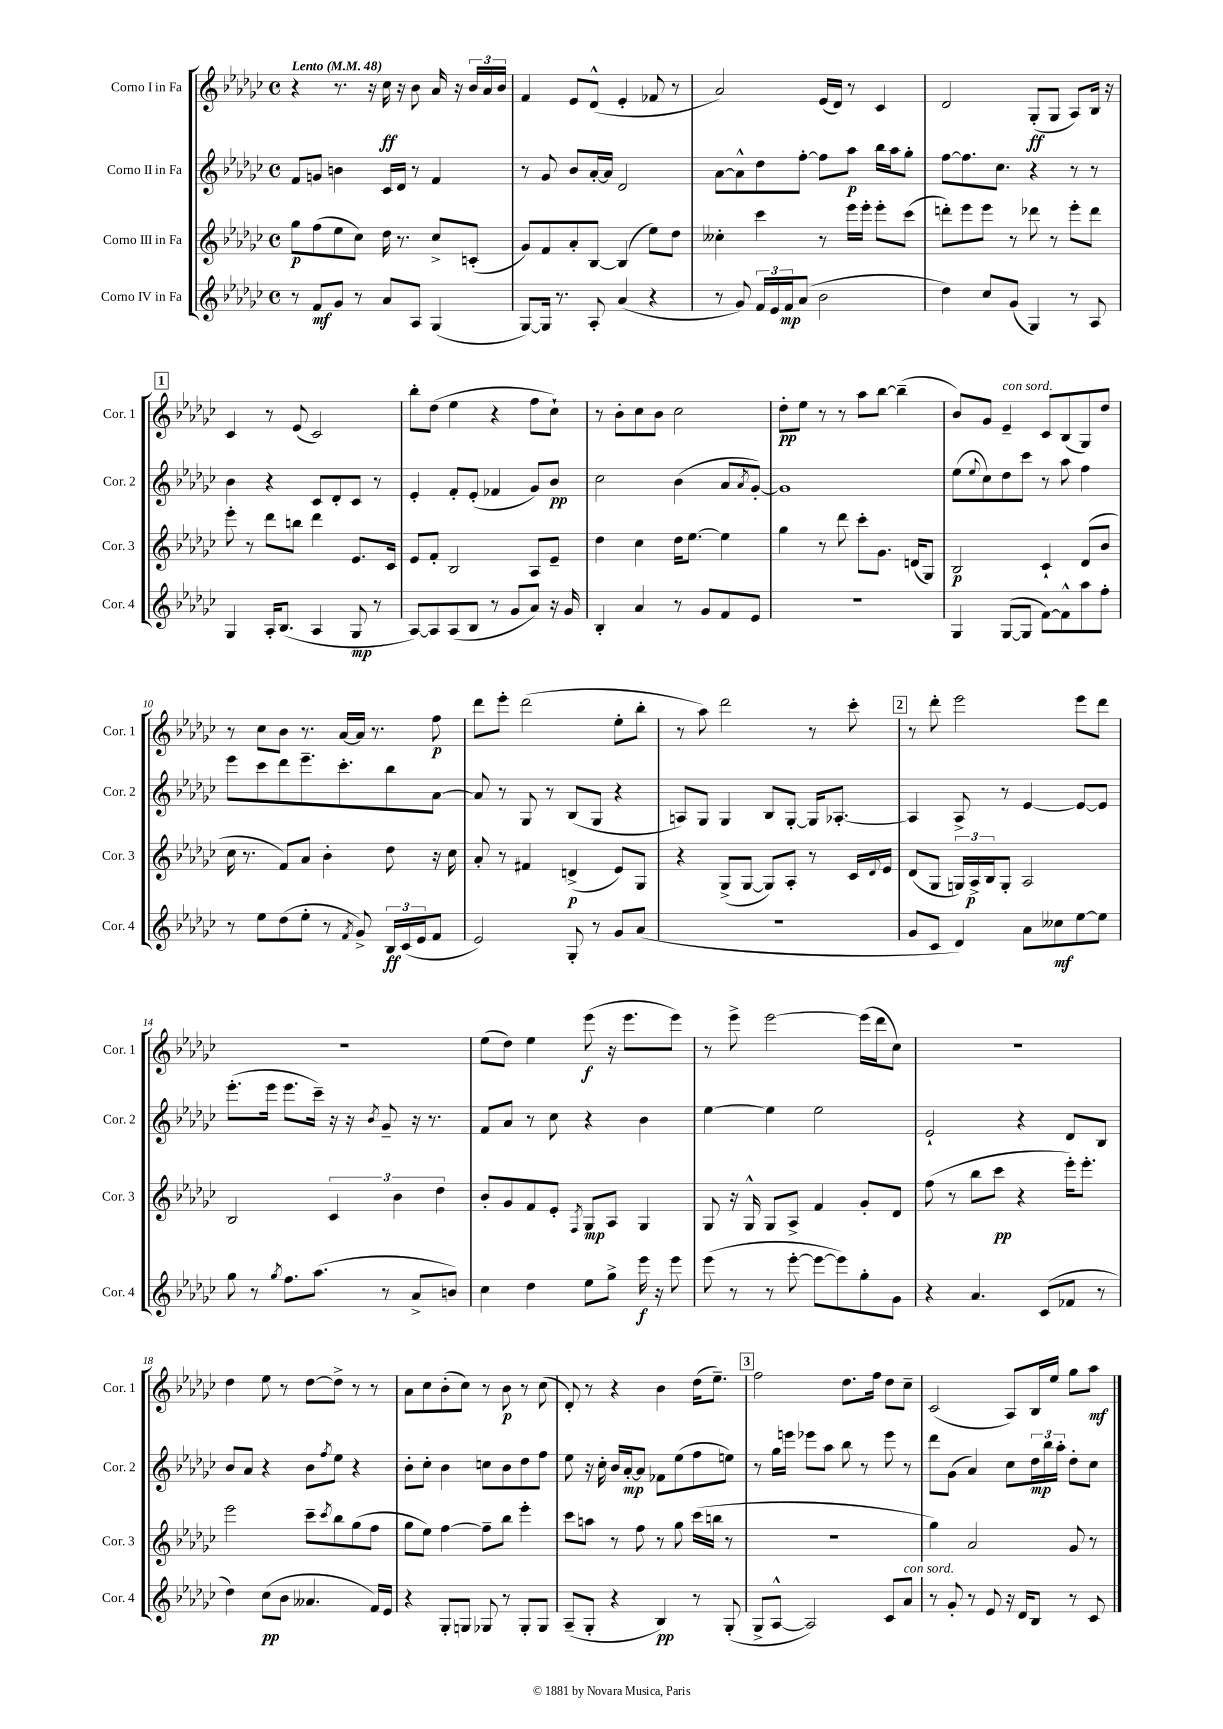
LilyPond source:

<<
\new StaffGroup <<
\new Staff = "s0" \with { instrumentName = "Corno I in Fa" shortInstrumentName = "Cor. 1" } {
    \clef treble \key ges \major \defaultTimeSignature \time 4/4 \tempo "Lento" 4 = 48
    r4 r8. r16 ces''16\ff r16 bes'8 aes'16 r16 \tuplet 3/2 { bes'16 aes'16 bes'16 } |
    f'4 ees'8 des'8-^( ees'4-. fes'8 r8 |
    aes'2) ees'16( des'16) r8 ces'4 |
    des'2 ges8-.\ff( ges8 aes8) bes16 r16 |
    \mark \markup { \box "1" } ces'4 r8 ees'8( ces'2) |
    bes''8-. des''8( ees''4 r4 f''8 ces''8-!) |
    r8 bes'8-. ces''8 bes'8 ces''2 |
    des''8-.\pp ees''8 r8 r8 aes''8 bes''8~ bes''4--( |
    bes'8) ges'8 ees'4--^\markup { \italic "con sord." } ces'8 bes8( ges8) des''8 |
    r8 ces''8 bes'8 r8. aes'16~ aes'16 r8. f''8\p |
    des'''8 ees'''8-. des'''2( ees''8-. bes''8-. |
    r8 aes''8) des'''2 r8 ces'''8-. |
    \mark \markup { \box "2" } r8 des'''8-. ees'''2 ees'''8 des'''8 |
    R1 |
    ees''8( des''8) ees''4 ees'''8\f( r16 ees'''8. ees'''8) |
    r8 ees'''8-> ees'''2~ ees'''16( des'''16 ces''8) |
    R1 |
    des''4 ees''8 r8 des''8~ des''8-> r8 r8 |
    aes'8 ces''8 bes'8-.( ces''8) r8 bes'8\p r8 ces''8( |
    des'8-.) r8 r4 bes'4 des''16( ees''8.--) |
    \mark \markup { \box "3" } f''2 des''8. f''16 des''8 ces''8-- |
    ces'2( aes8) bes16 ees''16 ges''8 aes''8\mf \bar "|." |
}
\new Staff = "s1" \with { instrumentName = "Corno II in Fa" shortInstrumentName = "Cor. 2" } {
    \clef treble \key ges \major \defaultTimeSignature \time 4/4
    f'8 g'8 b'4 ces'16 des'16 r8 f'4 |
    r8 ges'8 bes'8 aes'16~-. aes'16 des'2 |
    aes'8~ aes'8-^ des''8 f''8~-. f''8 aes''8\p bes''16 aes''16 ges''8-. |
    f''8~ f''8. ces''8. r4 r8 r8 |
    \mark \markup { \box "1" } bes'4 r4 ces'8 des'8-. ces'8 r8 |
    ees'4-. f'8-. ees'8-.( fes'4 ges'8) bes'8\pp |
    ces''2 bes'4( aes'8 \acciaccatura { aes'8 } ges'8~-.) |
    ges'1 |
    ees''8( \appoggiatura { ees''8 } ces''8) des''8 ces'''8 r8 aes''8 f''4 |
    ees'''8 ces'''8 des'''8 ees'''8.-- ces'''8.-. bes''8 aes'8~ |
    aes'8 r8 ges8 r8 bes8( ges8 r4 |
    a8) ges8 ges4 bes8 ges8~-. ges16 aes8.~-. |
    \mark \markup { \box "2" } aes4 aes8-> r8 ees'4~ ees'8~ ees'8 |
    ees'''8.-.( ees'''16 ees'''8. ces'''16--) r16 r16 \acciaccatura { bes'8 } ges'8-- r16 r8. |
    f'8 aes'8 r8 ces''8 r4 bes'4 |
    ees''4~ ees''4 ees''2 |
    ees'2-! r4 des'8 bes8 |
    bes'8 aes'8 r4 bes'8 \acciaccatura { f''8 } ees''8 r4 |
    bes'8-. ces''8-. bes'4 c''8 bes'8 des''8 f''8 |
    ees''8 r16 ces''16-. bes'16 aes'16~-.\mp aes'8 fes'8 ees''8( f''8 e''8) |
    \mark \markup { \box "3" } r8 ges''16 e'''16 ees'''8 aes''8 bes''8 r8 ees'''8 r8 |
    des'''8 ges'8( aes'4) ces''8 \tuplet 3/2 { des''16\mp bes''16 aes''16-. } des''8-. ces''8 \bar "|." |
}
\new Staff = "s2" \with { instrumentName = "Corno III in Fa" shortInstrumentName = "Cor. 3" } {
    \clef treble \key ges \major \defaultTimeSignature \time 4/4
    ges''8\p f''8( ees''8 ces''8) des''16 r8. ces''8-> c'8-.( |
    ges'8) f'8 aes'8-. bes8~ bes4( ees''8) des''8 |
    ceses''4-. ces'''4 r8 ees'''16 ees'''16-. ees'''8-. ces'''8( |
    d'''8-.) ees'''8 ees'''8 r8 des'''8 r8 ees'''8-. des'''8 |
    \mark \markup { \box "1" } ees'''8-. r8 des'''8 b''8 des'''4 ees'8. ces'16 |
    ees'8 f'8-. bes2 aes8 ees'8-- |
    des''4 ces''4 des''16 ees''8.~ ees''4 |
    ges''4 r8 des'''8 ces'''8-. ges'8. d'16( ges8) |
    bes2\p ces'4-! des'8( bes'8 |
    ces''16 r8. f'8) aes'8 bes'4-. des''8 r16 ces''16 |
    aes'8-. r8 fis'4 d'4->\p( ees'8) ges8 |
    r4 ges8->( ges8~ ges8) aes8-. r8 ces'16 \appoggiatura { des'8 } ees'16 |
    \mark \markup { \box "2" } des'8( ges8 \tuplet 3/2 { g16) aes16->\p bes16 } g8-. aes2 |
    bes2 \tuplet 3/2 { ces'4 bes'4 des''4 } |
    bes'8-. ges'8 f'8 ees'8-. \acciaccatura { f8 } ges8\mp aes8 ges4 |
    ges8 r16 ges16-^ ges8 aes8-> f'4 ges'8-. des'8 |
    f''8( r8 bes''8 ces'''8\pp r4 ees'''16-.) ees'''8.-. |
    ees'''2 ces'''8-- \acciaccatura { ces'''8 } bes''8 ges''8( f''8 |
    ges''8 ees''8) f''4~ f''8-- bes''8 ees'''4-. |
    ces'''8 a''8 r8 f''8 r8 ges''8 ces'''16( b''16 r8 |
    \mark \markup { \box "3" } R1 |
    ges''4) aes'2 ges'8 r8 \bar "|." |
}
\new Staff = "s3" \with { instrumentName = "Corno IV in Fa" shortInstrumentName = "Cor. 4" } {
    \clef treble \key ges \major \defaultTimeSignature \time 4/4
    r8 f'8\mf ges'8 r8 aes'8 aes8 ges4( |
    ges8~) ges16 r8. aes8-. aes'4( r4 |
    r8 ges'8) \tuplet 3/2 { f'16 ees'16 f'16\mp } aes'8( bes'2 |
    des''4) ces''8 ges'8( ges4) r8 aes8 |
    \mark \markup { \box "1" } ges4 aes16-. bes8.( aes4 ges8\mp r8 |
    aes8~) aes8 aes8( bes8 r8 ges'8 aes'8) r16 ges'16 |
    bes4-. aes'4 r8 ges'8 f'8 ees'8 |
    R1 |
    ges4 ges8~( ges8 f'8~) f'8-^ aes''8 f''8-. |
    r8 ees''8 des''8( ees''8-. r8 \acciaccatura { f'8 } ges'8->) \tuplet 3/2 { bes16\ff ces'16( ees'16 } f'8 |
    ees'2) ges8-. r8 ges'8 aes'8( |
    R1 |
    \mark \markup { \box "2" } ges'8 ces'8 des'4) aes'8 ceses''8\mf ees''8~ ees''8 |
    ges''8 r8 \acciaccatura { ges''8 } f''8. aes''8.( r8 aes'8-> b'8) |
    ces''4 des''4 ees''8 ges''8-> ees'''16\f r16 ees'''8 |
    ees'''8( r8 r8 ees'''8~-. ees'''8~ ees'''8) ges''8-. ges'8 |
    r4 aes'4. ces'8( fes'8 r8 |
    des''4) ces''8\pp( bes'8 aeses'4. f'16) ees'16 |
    r4 ges8-. g8 ges8 r8 ges8-. ges8 |
    aes8--( ges8-. r4 bes4\pp) r8 ges8-.( |
    \mark \markup { \box "3" } ges8-> aes8~-^ aes2) ces'8 aes'8^\markup { \italic "con sord." } |
    r8 ges'8-. r8 ees'8 r16 des'16 bes8 r8 ces'8 \bar "|." |
}
>>
>>
